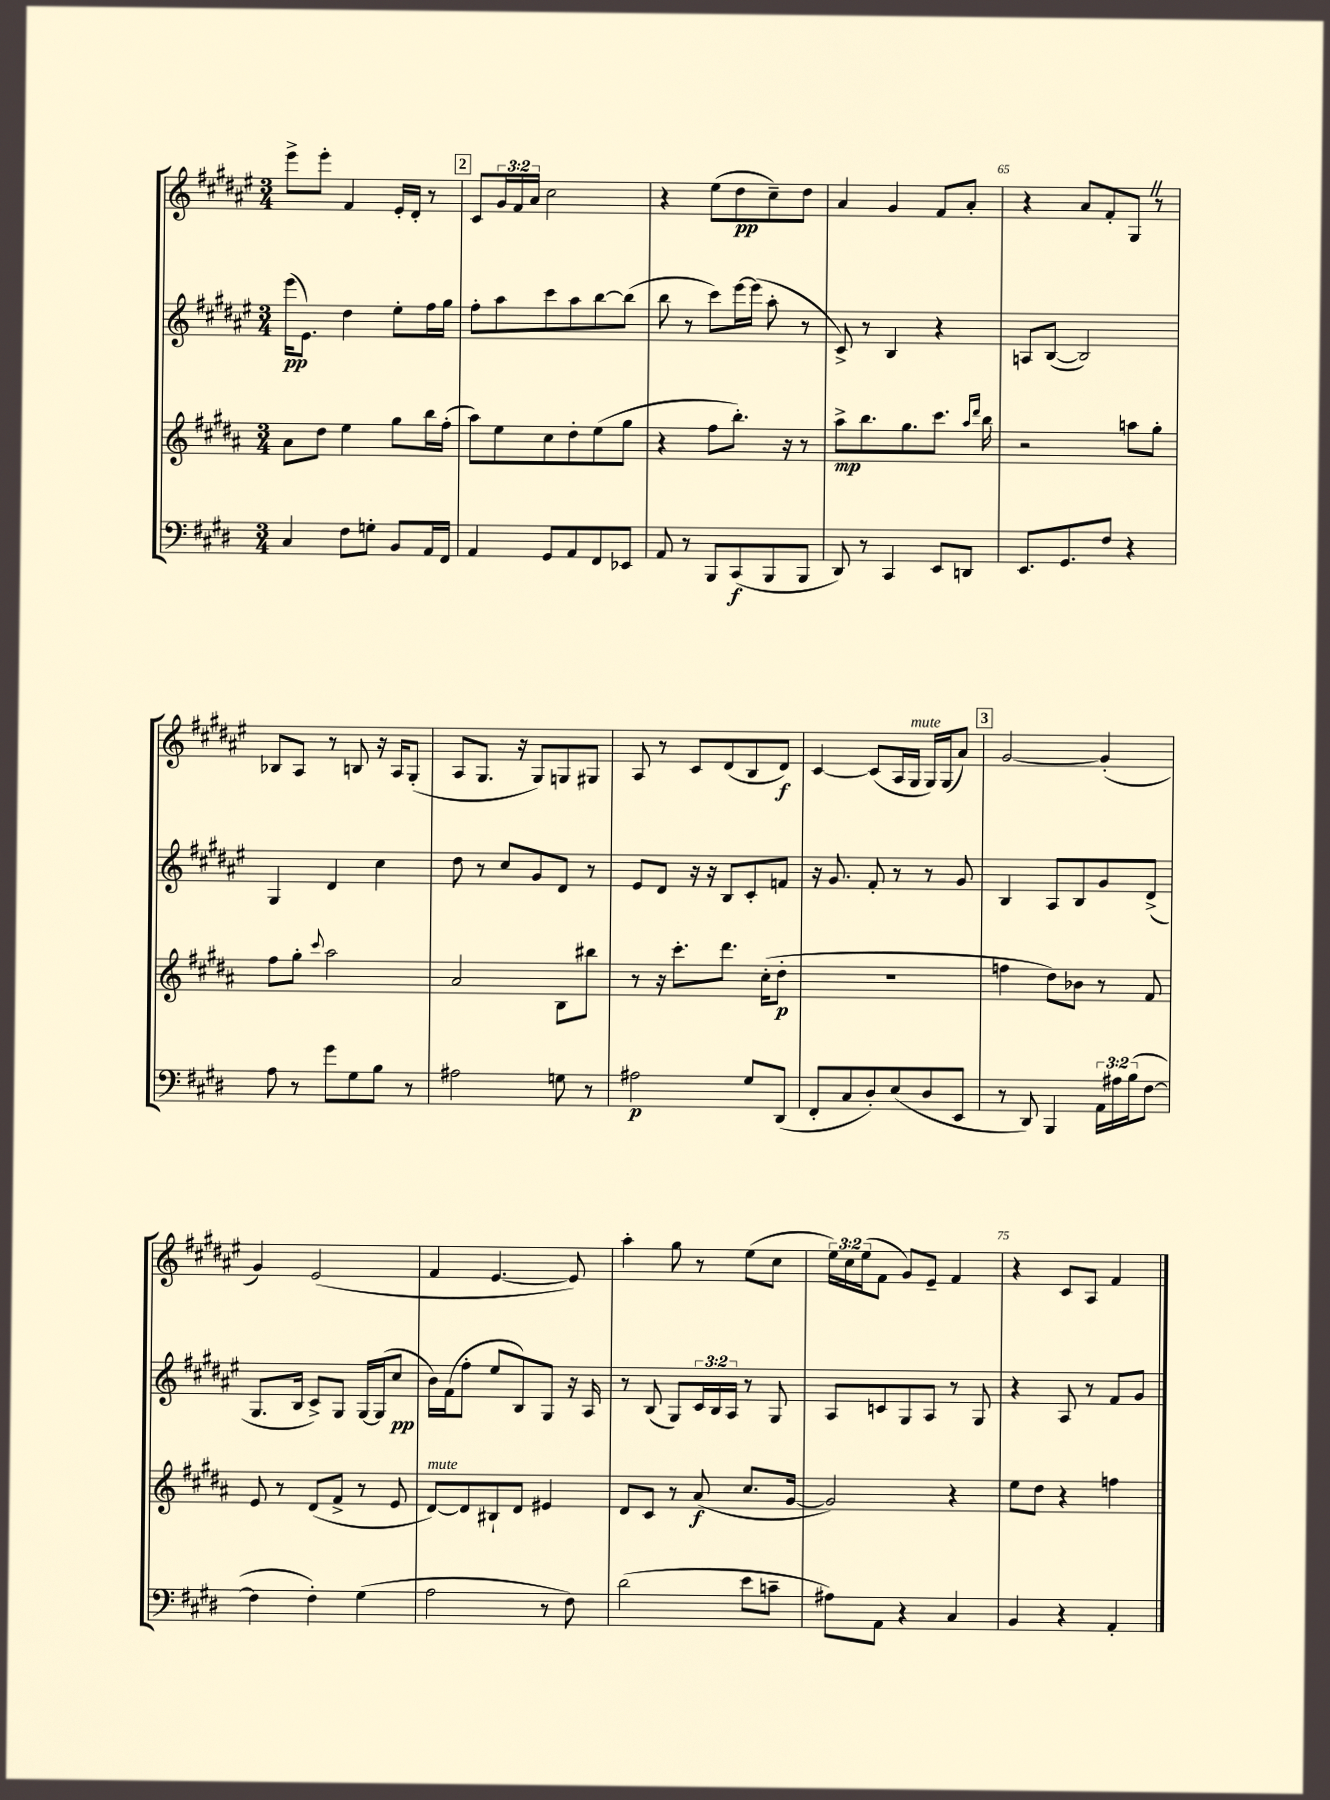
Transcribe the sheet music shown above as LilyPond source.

<<
\new StaffGroup <<
\new Staff = "s0" {
    \clef treble \key fis \major \numericTimeSignature \time 3/4 \override Staff.TupletNumber.text = #tuplet-number::calc-fraction-text
    eis'''8-> eis'''8-. fis'4 eis'16-. dis'16-. r8 |
    \mark \markup { \box "2" } cis'8 \tuplet 3/2 { gis'16 fis'16 ais'16 } cis''2 |
    r4 eis''8( dis''8\pp cis''8--) dis''8 |
    ais'4 gis'4 fis'8 ais'8-. |
    r4 ais'8 fis'8-. gis8 \once \override BreathingSign.text = \markup { \musicglyph "scripts.caesura.straight" } \breathe r8 |
    bes8 ais8 r8 b8 r16 ais16 gis8-.( |
    ais8 gis8. r16 gis8) g8 gis8 |
    ais8 r8 cis'8 dis'8( b8 dis'8\f) |
    cis'4~ cis'8( ais16 gis16^\markup { \italic "mute" } gis16) gis16( ais'8) |
    \mark \markup { \box "3" } gis'2~ gis'4-.( |
    gis'4) eis'2( |
    fis'4 eis'4.~ eis'8) |
    ais''4-. gis''8 r8 eis''8( cis''8 |
    \tuplet 3/2 { eis''16) cis''16 eis''16( } fis'8 gis'8) eis'8-- fis'4 |
    r4 cis'8 ais8 fis'4 \bar "|." |
}
\new Staff = "s1" {
    \clef treble \key fis \major \numericTimeSignature \time 3/4 \override Staff.TupletNumber.text = #tuplet-number::calc-fraction-text
    eis'''16\pp( eis'8.) dis''4 eis''8-. fis''16 gis''16 |
    \mark \markup { \box "2" } fis''8-. ais''8 cis'''8 ais''8 b''8~ b''8( |
    b''8 r8 cis'''8) eis'''16~ eis'''16( ais''8-. r8 |
    cis'8->) r8 b4 r4 |
    a8 b8~( b2) |
    gis4 dis'4 cis''4 |
    dis''8 r8 cis''8 gis'8 dis'8 r8 |
    eis'8 dis'8 r16 r16 b8 cis'8-. f'8 |
    r16 gis'8. fis'8-. r8 r8 gis'8 |
    \mark \markup { \box "3" } b4 ais8 b8 gis'8 dis'8->( |
    gis8. b16 cis'8->) gis8 gis16~ gis16( cis''8\pp |
    b'16) fis'16( fis''8-. eis''8 b8) gis8 r16 ais16 |
    r8 b8( gis8) \tuplet 3/2 { cis'16 b16 ais16 } r8 gis8 |
    ais8 c'8 gis8 ais8 r8 gis8 |
    r4 ais8 r8 fis'8 gis'8 \bar "|." |
}
\new Staff = "s2" {
    \clef treble \key b \major \numericTimeSignature \time 3/4
    ais'8 dis''8 e''4 gis''8 b''16 fis''16-.( |
    \mark \markup { \box "2" } ais''8) e''8 cis''8 dis''8-. e''8( gis''8 |
    r4 fis''8 b''8.-.) r16 r8 |
    ais''8->\mp b''8. gis''8. cis'''8. \grace { ais''16 dis'''16 } b''16 |
    r2 a''8 gis''8-. |
    fis''8 gis''8-. \appoggiatura { cis'''8 } ais''2 |
    ais'2 b8 bis''8 |
    r8 r16 cis'''8.-. dis'''8. cis''16-.( dis''8-.\p |
    R2. |
    \mark \markup { \box "3" } f''4 dis''8) bes'8 r8 fis'8 |
    e'8 r8 dis'8( fis'8-> r8 e'8 |
    dis'8~^\markup { \italic "mute" }) dis'8 bis8-! dis'8 eis'4 |
    dis'8 cis'8 r8 ais'8\f( cis''8. gis'16~ |
    gis'2) r4 |
    e''8 dis''8 r4 f''4 \bar "|." |
}
\new Staff = "s3" {
    \clef bass \key e \major \numericTimeSignature \time 3/4 \override Staff.TupletNumber.text = #tuplet-number::calc-fraction-text
    cis4 fis8 g8-. b,8 a,16 fis,16 |
    \mark \markup { \box "2" } a,4 gis,8 a,8 fis,8 ees,8 |
    a,8 r8 b,,8 cis,8\f( b,,8 b,,8 |
    dis,8) r8 cis,4 e,8 d,8 |
    e,8. gis,8. fis8 r4 |
    a8 r8 gis'8 gis8 b8 r8 |
    ais2 g8 r8 |
    ais2\p gis8 dis,8( |
    fis,8-. cis8 dis8-.) e8( dis8 e,8 |
    \mark \markup { \box "3" } r8 dis,8) b,,4 \tuplet 3/2 { a,16 ais16 b16( } fis8~ |
    fis4 fis4-.) gis4( |
    a2 r8 fis8) |
    dis'2( e'8 c'8-- |
    ais8) a,8 r4 cis4 |
    b,4 r4 a,4-. \bar "|." |
}
>>
>>
\layout { \context { \Score currentBarNumber = #61 \override BarNumber.break-visibility = ##(#f #t #t) barNumberVisibility = #(every-nth-bar-number-visible 5) } }
